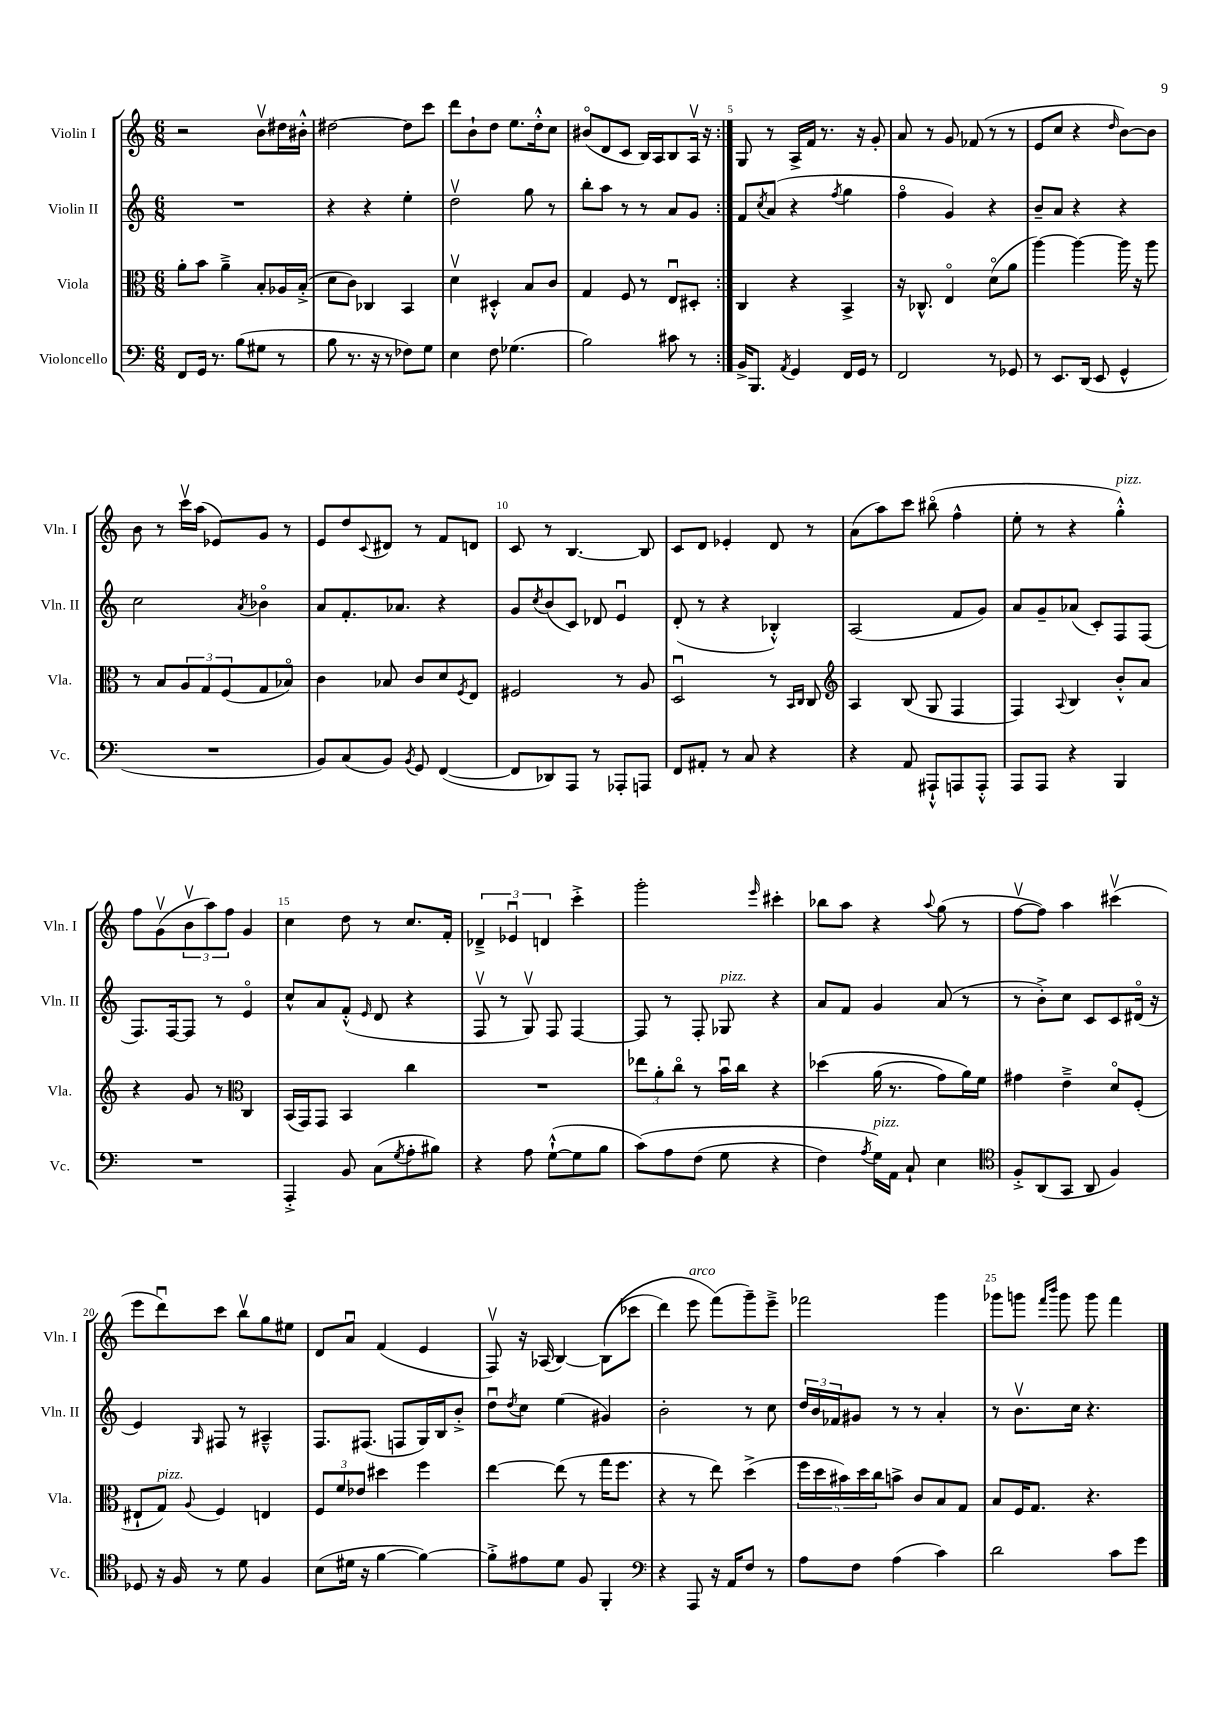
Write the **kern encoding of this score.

**kern	**kern	**kern	**kern
*staff4	*staff3	*staff2	*staff1
*clefF4	*clefC3	*clefG2	*clefG2
*k[]	*k[]	*k[]	*k[]
*M6/8	*M6/8	*M6/8	*M6/8
8FF/L	8a'\L	2.r	2r
16GG/Jk	8b\J	.	.
8.r	.	.	.
.	4a~^\	.	.
(8B\L	.	.	.
8G#\J	8B'/L	.	8bv\L
8r	16A-/L	.	16dd#\L
.	(16B'^/JJ	.	16b#'^^\JJ
=	=	=	=
8B\	8d\L	4r	[2dd#\
8.r	8c\J)	.	.
.	4C-/	4r	.
16r	.	.	.
8r	.	.	.
8F-\L)	4BB/	4ee'\	8dd#\]L
8G\J	.	.	8ccc\J
=	=	=	=
4E\	4dv\	2ddv\	8ddd\L
.	.	.	8b`\
8F\	4D#'^^/	.	8dd\J
(4.G-\	.	.	8.ee\L
.	8B/L	8gg\	.
.	.	.	16dd'^^\k
.	8c/J	8r	8cc\J
=	=	=	=
2B\)	4G/	8bb'\L	(8b#o/L
.	.	8aa\J	8d/
.	8F/	8r	8c/J
.	8r	8r	16B/LL)
.	.	.	16A/J
8c#\	8Eu/L	8a/L	8B/
8r	8D#'/J	8g/J	16Av/Jk
.	.	.	16r
=:|!	=:|!	=:|!	=:|!
16BB^/LK	4C/	8f/L	8G/
8.BBB/J	.	.	.
.	.	8qcc/	.
.	.	(8a/J	8r
8qAA/	.	.	.
4GG/	4r	4r	16A^/LL
.	.	.	16f/JJ
.	.	.	8.r
.	.	8qff/	.
16FF/LL	4BB^/	4gg\	.
16GG/JJ	.	.	16r
8r	.	.	8g'/
=	=	=	=
2FF/	16r	4ffo\	8a/
.	8.C-^^/	.	.
.	.	.	8r
.	4Eo/	4g/)	8g/
.	.	.	(8f-/
8r	(8do\L	4r	8r
8GG-/	8a\J	.	8r
=	=	=	=
8r	[4aa\)	8b~/L	8e/L
8.EE/L	.	8a/J	8cc/J
.	4aa\_	4r	4r
(16DD/Jk	.	.	.
8EE/	.	.	.
.	.	.	16qqdd/
4GG^^/	16aa\]	4r	[8b\L)
.	16r	.	.
.	8aa\	.	8b\]J
=	=	=	=
2.r	8r	2cc\	8b\
.	8B/L	.	8r
.	12A/	.	16cccv\LL
.	.	.	(16aa\JJ
.	12G/	.	.
.	.	.	8e-/L)
.	(12F/	.	.
.	.	8qa/	.
.	8G/	4b-o\	8g/J
.	8B-o/J)	.	8r
=	=	=	=
8BB/L)	4c\	8a/L	8e/L
(8C/	.	8.f'/	8dd/
.	.	.	8qqc/
8BB/J)	8B-/	.	8d#/J
.	.	8.a-/J	.
8qBB/	.	.	.
8GG/	8c/L	.	8r
([4FF/	8d/	4r	8f/L
.	8qF/	.	.
.	8E/J	.	8d/J
=	=	=	=
8FF/]L	2F#/	8g/L	8c/
.	.	8qcc/	.
8DD-/)	.	(8b/	8r
8AAA/J	.	8c/J)	[4.B/
8r	.	8d-/	.
8AAA-'/L	8r	4eu/	.
8AAA/J	8A/	.	8B/]
=	=	=	=
8FF/L	2Du/	(8d'/	8c/L
8AA#'/J	.	8r	8d/J
8r	.	4r	4e-'/
8C/	.	.	.
4r	8r	4B-'^^/)	8d/
.	16qqBB/LL	.	.
.	16qqC/JJ	.	.
.	8C/	.	8r
=	=	=	=
*	*clefG2	*	*
4r	4A/	(2A/	(8a\L
.	.	.	8aa\)
8AA/	(8B/	.	8ccc\J
8AAA#`^^/L	8G/	.	(8bb#o\
8AAA/	4F/	8f/L	4ff^^\
8AAA'^^/J	.	8g/J)	.
=	=	=	=
8AAA/L	4F/)	8a/L	8ee'\
8AAA/J	.	8g~/	8r
.	8qqA/	.	.
4r	4B/	(8a-/J	4r
.	.	8c'/L)	.
4BBB/	8b'^^/L	8F/	4gg'^^\)
.	8a/J	(8F/J	.
=	=	=	=
2.r	4r	8.F/L)	8ff\L
.	.	.	(8gv\
.	.	[16F/k	.
.	8g/	8F/]J	12bv\
.	.	.	12aa\)
.	8r	8r	.
.	.	.	12ff\J
*	*clefC3	*	*
.	4C/	4eo/	4g/
=	=	=	=
4AAA'^/	(16BB/LL	8cc^^/L	4cc\
.	16GG/J)	.	.
.	8GG/J	8a/	.
8BB/	4BB/	(8f'^^/J	8dd\
.	.	16qqe/	.
(8C\L	.	8d/	8r
8qG/	.	.	.
8A'\	4cc\	4r	8.cc/L
8B#\J)	.	.	.
.	.	.	16f'/Jk
=	=	=	=
4r	2.r	8Fv/	6d-~^/
.	.	8r	.
.	.	.	6e-u/
8A\	.	8Gv/)	.
.	.	.	6d/
([8G`^^\L	.	8F/	.
8G\]	.	[4F/	4ccc'^\
8B\J	.	.	.
=	=	=	=
&(8c\L)	12ee-\L	8F/]	2ggg'\
.	12a'\	.	.
8A\	.	8r	.
.	12cco\J	.	.
(8F\J	8r	8F'/	.
8G\	16bu\LL	8G-/	.
.	16cc\JJ	.	.
.	.	.	16qqeee/
4r	4r	4r	4ccc#'\
=	=	=	=
4F\)	&(4dd-\	8a/L	8bb-\L
.	.	8f/J	8aa\J
8qA/	.	.	.
16G\LL&)	(16a\	4g/	4r
16AA\JJ	8.r	.	.
8C`/	.	.	.
.	.	.	8qqaa/
4E\	8g\L)	(8a/	(8gg\
.	16a\L&)	8r	8r
.	16f\JJ	.	.
=	=	=	=
*clefC4	*	*	*
8F'^/L	4g#\	8r	[8ffv\L
(8AA/	.	8b'^\L)	8ff\]J)
8GG/J	4e~^\	8cc\J	4aa\
8AA/	.	8c/L	.
4F/)	8do/L	8c/	(4ccc#v\
.	(8F'/J	(16d#o/Jk	.
.	.	16r	.
=	=	=	=
8D-/	8E#`/L	4e/)	8eee\L
16r	8G/J)	.	8dddu\)
16F/	.	.	.
.	8qqA/	16qqG/	.
8r	4F/	8F#/	8ccc\J
8d\	.	8r	8bbv\L
4F/	4E/	4A#~^^/	8gg\
.	.	.	8ee#\J
=	=	=	=
(8B\L	12F/L	8.F/L	8d/L
.	12f/	.	.
16d#\Jk	.	.	8au/J
.	12e-/J	.	.
16r	.	(8.F#/J	.
[4f\	4dd#\	.	(4f/
.	.	8F/L	.
4f\_)	4ff\	16G/L)	4e/
.	.	16B/J	.
.	.	8b'^/J	.
=	=	=	=
8f'^\]L	[4ee\	8ddu\L	8Fv/)
.	.	8qdd/	.
8e#\	.	8cc\J	16r
.	.	.	(16A-/
8d\J	(8ee\]	(4ee\	[4B/)
8F/	8r	.	.
4FF'/	16gg\LK	4g#/)	&((8B\]L
.	8.ff\J	.	.
.	.	.	8ccc-\J
=	=	=	=
*clefF4	*	*	*
4r	4r	2b'\	4ddd\)
8AAA/	8r	.	8eee\
16r	8ee\)	.	(8fff\L&)
16AA/LK	.	.	.
8F/J	(4dd^\	8r	8ggg~\)
8r	.	8cc\	8eee~^\J
=	=	=	=
8A\L	20ff\LL	24dd/LL	2fff-\
.	.	24b/	.
.	20dd\	.	.
.	.	24f-/J	.
.	20b#\)	.	.
8F\J	.	8g#/J	.
.	20dd\	.	.
.	20cc\J	.	.
(4A\	8b^\J	8r	.
.	8c/L	8r	.
4c\)	8B/	4a'/	4ggg\
.	8G/J	.	.
=	=	=	=
2d\	8B/L	8r	8ggg-\L
.	16F/K	8.bv\L	8ggg\J
.	8.G/J	.	.
.	.	.	16qqfff/LL
.	.	.	16qqbbb/JJ
.	.	.	8ggg\
.	.	16cc\Jk	.
.	4.r	4.r	8ggg\
8c\L	.	.	4fff\
8g\J	.	.	.
==	==	==	==
*-	*-	*-	*-
